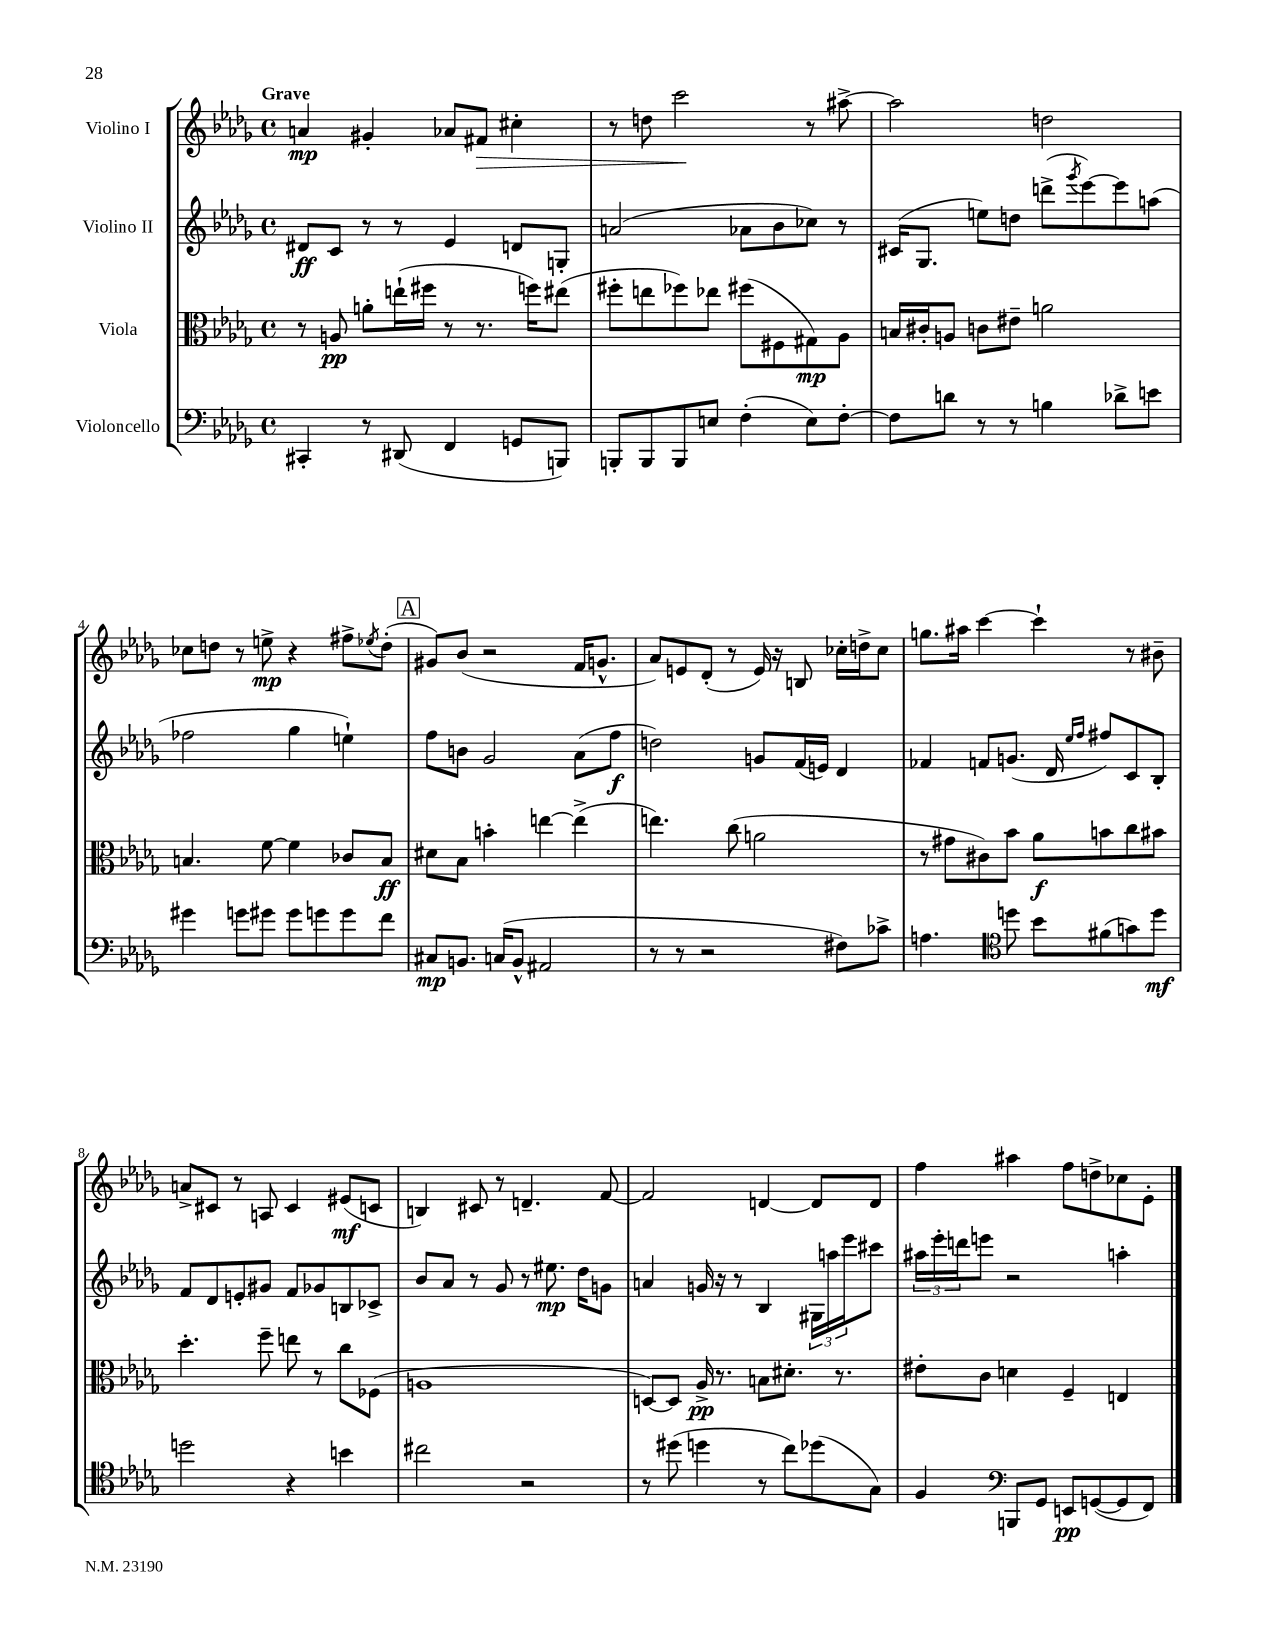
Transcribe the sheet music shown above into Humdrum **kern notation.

**kern	**dynam	**kern	**dynam	**kern	**dynam	**kern	**dynam
*part4	*part4	*part3	*part3	*part2	*part2	*part1	*part1
*staff4	*staff4	*staff3	*staff3	*staff2	*staff2	*staff1	*staff1
*I"Violoncello	*	*I"Viola	*	*I"Violino II	*	*I"Violino I	*
*clefF4	*	*clefC3	*	*clefG2	*	*clefG2	*
*k[b-e-a-d-g-]	*	*k[b-e-a-d-g-]	*	*k[b-e-a-d-g-]	*	*k[b-e-a-d-g-]	*
*M4/4	*	*M4/4	*	*M4/4	*	*M4/4	*
*met(c)	*	*met(c)	*	*met(c)	*	*met(c)	*
=1	=1	=1	=1	=1	=1	=1	=1
!	!	!	!	!	!	!LO:TX:a:B:t=Grave	!
4CC#X'/	.	8r	.	8d#X/L	ff	4an/	mp
.	.	8An/	pp	8c/J	.	.	.
8r	.	8an'\L	.	8r	.	4g#X'/	.
(8DD#X/	.	(16een`\L	.	8r	.	.	.
.	.	16ff#X\JJ	.	.	.	.	.
4FF/	.	8r	.	4e-/	.	8a-X/L	.
!	!	!	!	!	!	!	!LO:HP:b
.	.	8.r	.	.	.	8f#X/J	>
8GGn/L	.	.	.	8dn/L	.	4cc#X'\	.
.	.	16ffn\KL)	.	.	.	.	.
8BBBn/J)	.	(8ee#X\J	.	8Gn'/J	.	.	.
=2	=2	=2	=2	=2	=2	=2	=2
8BBBn'/L	.	8ff#X'\L	.	(2an/	.	8r	.
8BBB/	.	8een\	.	.	.	8ddn\	.
8BBB/	.	8ff-X\)	.	.	.	2ccc\	.
8En/J	.	8ee-X\J	.	.	.	.	.
(4F'\	.	(8ff#X\L	.	8a-X\L	.	.	.
.	.	8F#X\	.	8b-\	.	.	.
8E\L)	.	8G#X\)	mp	8cc-X\J)	.	8r	]
[8F'\J	.	8A-\J	.	8r	.	[8aa#X^\	.
=3	=3	=3	=3	=3	=3	=3	=3
8F\L]	.	16Bn/LL	.	(16c#X/KL	.	2aa#\]	.
.	.	16c#X'/J	.	8.G-/J	.	.	.
8dn\J	.	8An/J	.	.	.	.	.
8r	.	8cn\L	.	8een\L)	.	.	.
8r	.	8e#X~\J	.	8ddn\J	.	.	.
4Bn\	.	2an\	.	(8dddn^\L	.	2ddn\	.
.	.	.	.	8qggg-/	.	.	.
.	.	.	.	[8eee-\)	.	.	.
8d-X^\L	.	.	.	8eee-\]	.	.	.
8en\J	.	.	.	(8aan\J	.	.	.
!!LO:LB:g=z
=4	=4	=4	=4	=4	=4	=4	=4
4g#X\	.	4.Bn/	.	2ff-X\	.	8cc-X\L	.
.	.	.	.	.	.	8ddn\J	.
8gn\L	.	.	.	.	.	8r	.
8g#X\J	.	[8f\	.	.	.	8een^\	mp
8g#\L	.	4f\]	.	4gg-\	.	4r	.
8gn\	.	.	.	.	.	.	.
8g\	.	8c-X/L	.	4een`\)	.	8ff#X^\L	.
.	.	.	.	.	.	8qee-X/	.
8f\J	.	8B/J	ff	.	.	(8dd'\J	.
!!LO:REH:place=s1:t=A
=5	=5	=5	=5	=5	=5	=5	=5
8C#X/L	mp	8d#X\L	.	8ff\L	.	8g#X/L)	.
8.BBn/J	.	8B-\J	.	8bn\J	.	(8b-/J	.
.	.	4bn'\	.	2g-/	.	2r	.
(16Cn/KL	.	.	.	.	.	.	.
8BB^^/J	.	.	.	.	.	.	.
2AA#X/	.	[4een\	.	.	.	.	.
.	.	(4ee^\]	.	(8a-\L	.	16f/KL	.
.	.	.	.	.	.	8.gn^^/J	.
.	.	.	.	8ff\J	f	.	.
=6	=6	=6	=6	=6	=6	=6	=6
8r	.	4.een\)	.	2ddn\)	.	8a-/L)	.
8r	.	.	.	.	.	8en/	.
2r	.	.	.	.	.	(8d-'/J	.
.	.	(8cc\	.	.	.	8r	.
.	.	2an\	.	8gn/L	.	16e/)	.
.	.	.	.	.	.	16r	.
.	.	.	.	(16f/L	.	8Bn/	.
.	.	.	.	16en/JJ)	.	.	.
8F#X\L)	.	.	.	4d-/	.	16cc-X'\LL	.
.	.	.	.	.	.	16ddn^\J	.
8c-X^\J	.	.	.	.	.	8cc-\J	.
=7	=7	=7	=7	=7	=7	=7	=7
4.An\	.	8r	.	4f-X/	.	8.ggn\L	.
.	.	8g#X\L	.	.	.	.	.
.	.	.	.	.	.	16aa#X\Jk	.
.	.	8c#X\)	.	8fn/L	.	[4ccc\	.
*clefC4	*	*	*	*	*	*	*
8ddn\	.	8b-\J	.	(8.gn/J	.	.	.
8b-\L	.	8a-\L	f	.	.	4ccc`\]	.
.	.	.	.	16d-/	.	.	.
.	.	.	.	16qqee-/LL	.	.	.
.	.	.	.	16qqff/JJ	.	.	.
(8f#X\	.	8bn\	.	8ff#X/L)	.	.	.
8gn\)	.	8cc\	.	8c/	.	8r	.
8dd\J	mf	8b#X\J	.	8B-'/J	.	8b#X~\	.
!!LO:LB:g=z
=8	=8	=8	=8	=8	=8	=8	=8
2ddn\	.	4.dd-'\	.	8f/L	.	8an^/L	.
.	.	.	.	8d-/	.	8c#X/J	.
.	.	.	.	8en'/	.	8r	.
.	.	8ff~\	.	8g#X/J	.	8An/	.
4r	.	8een\	.	8f/L	.	4c#/	.
.	.	8r	.	8g-X/	.	.	.
4bn\	.	8cc\L	.	8Bn/	.	(8e#X/L	mf
.	.	(8F-X\J	.	8c-X^/J	.	8cn/J	.
=9	=9	=9	=9	=9	=9	=9	=9
2cc#X\	.	1An	.	8b-/L	.	4Bn/)	.
.	.	.	.	8a-/J	.	.	.
.	.	.	.	8r	.	8c#X/	.
.	.	.	.	8g-/	.	8r	.
2r	.	.	.	8r	.	4.dn~/	.
.	.	.	.	8.ee#X\	mp	.	.
.	.	.	.	16dd-\KL	.	.	.
.	.	.	.	8gn\J	.	[8f/	.
=10	=10	=10	=10	=10	=10	=10	=10
8r	.	[8Dn/L)	.	4an/	.	2f/]	.
(8dd#X\	.	8D/J]	.	.	.	.	.
4ddn\	.	16A-^/	pp	16gn/	.	.	.
.	.	8.r	.	16r	.	.	.
.	.	.	.	8r	.	.	.
8r	.	8Bn\L	.	4B-/	.	[4dn/	.
8cc\L)	.	8.d#X'\J	.	.	.	.	.
(8dd-X\	.	.	.	24G#X\LL	.	8d/L]	.
.	.	.	.	24aan\	.	.	.
.	.	8.r	.	.	.	.	.
.	.	.	.	24eee-\J	.	.	.
8G-\J)	.	.	.	8ccc#X\J	.	8d/J	.
=11	=11	=11	=11	=11	=11	=11	=11
4F/	.	8e#X'\L	.	24aa#X\LL	.	4ff\	.
.	.	.	.	24eee-'\	.	.	.
.	.	.	.	24dddn\J	.	.	.
.	.	8c\J	.	8eeen\J	.	.	.
*clefF4	*	*	*	*	*	*	*
8BBBn/L	.	4dn\	.	2r	.	4aa#X\	.
8GG-/J	.	.	.	.	.	.	.
8EEn/L	pp	4F~/	.	.	.	8ff\L	.
([8GGn/	.	.	.	.	.	8ddn^\	.
8GG/]	.	4En/	.	4aan'\	.	8cc-X\	.
8FF/J)	.	.	.	.	.	8e-'\J	.
==	==	==	==	==	==	==	==
*-	*-	*-	*-	*-	*-	*-	*-
